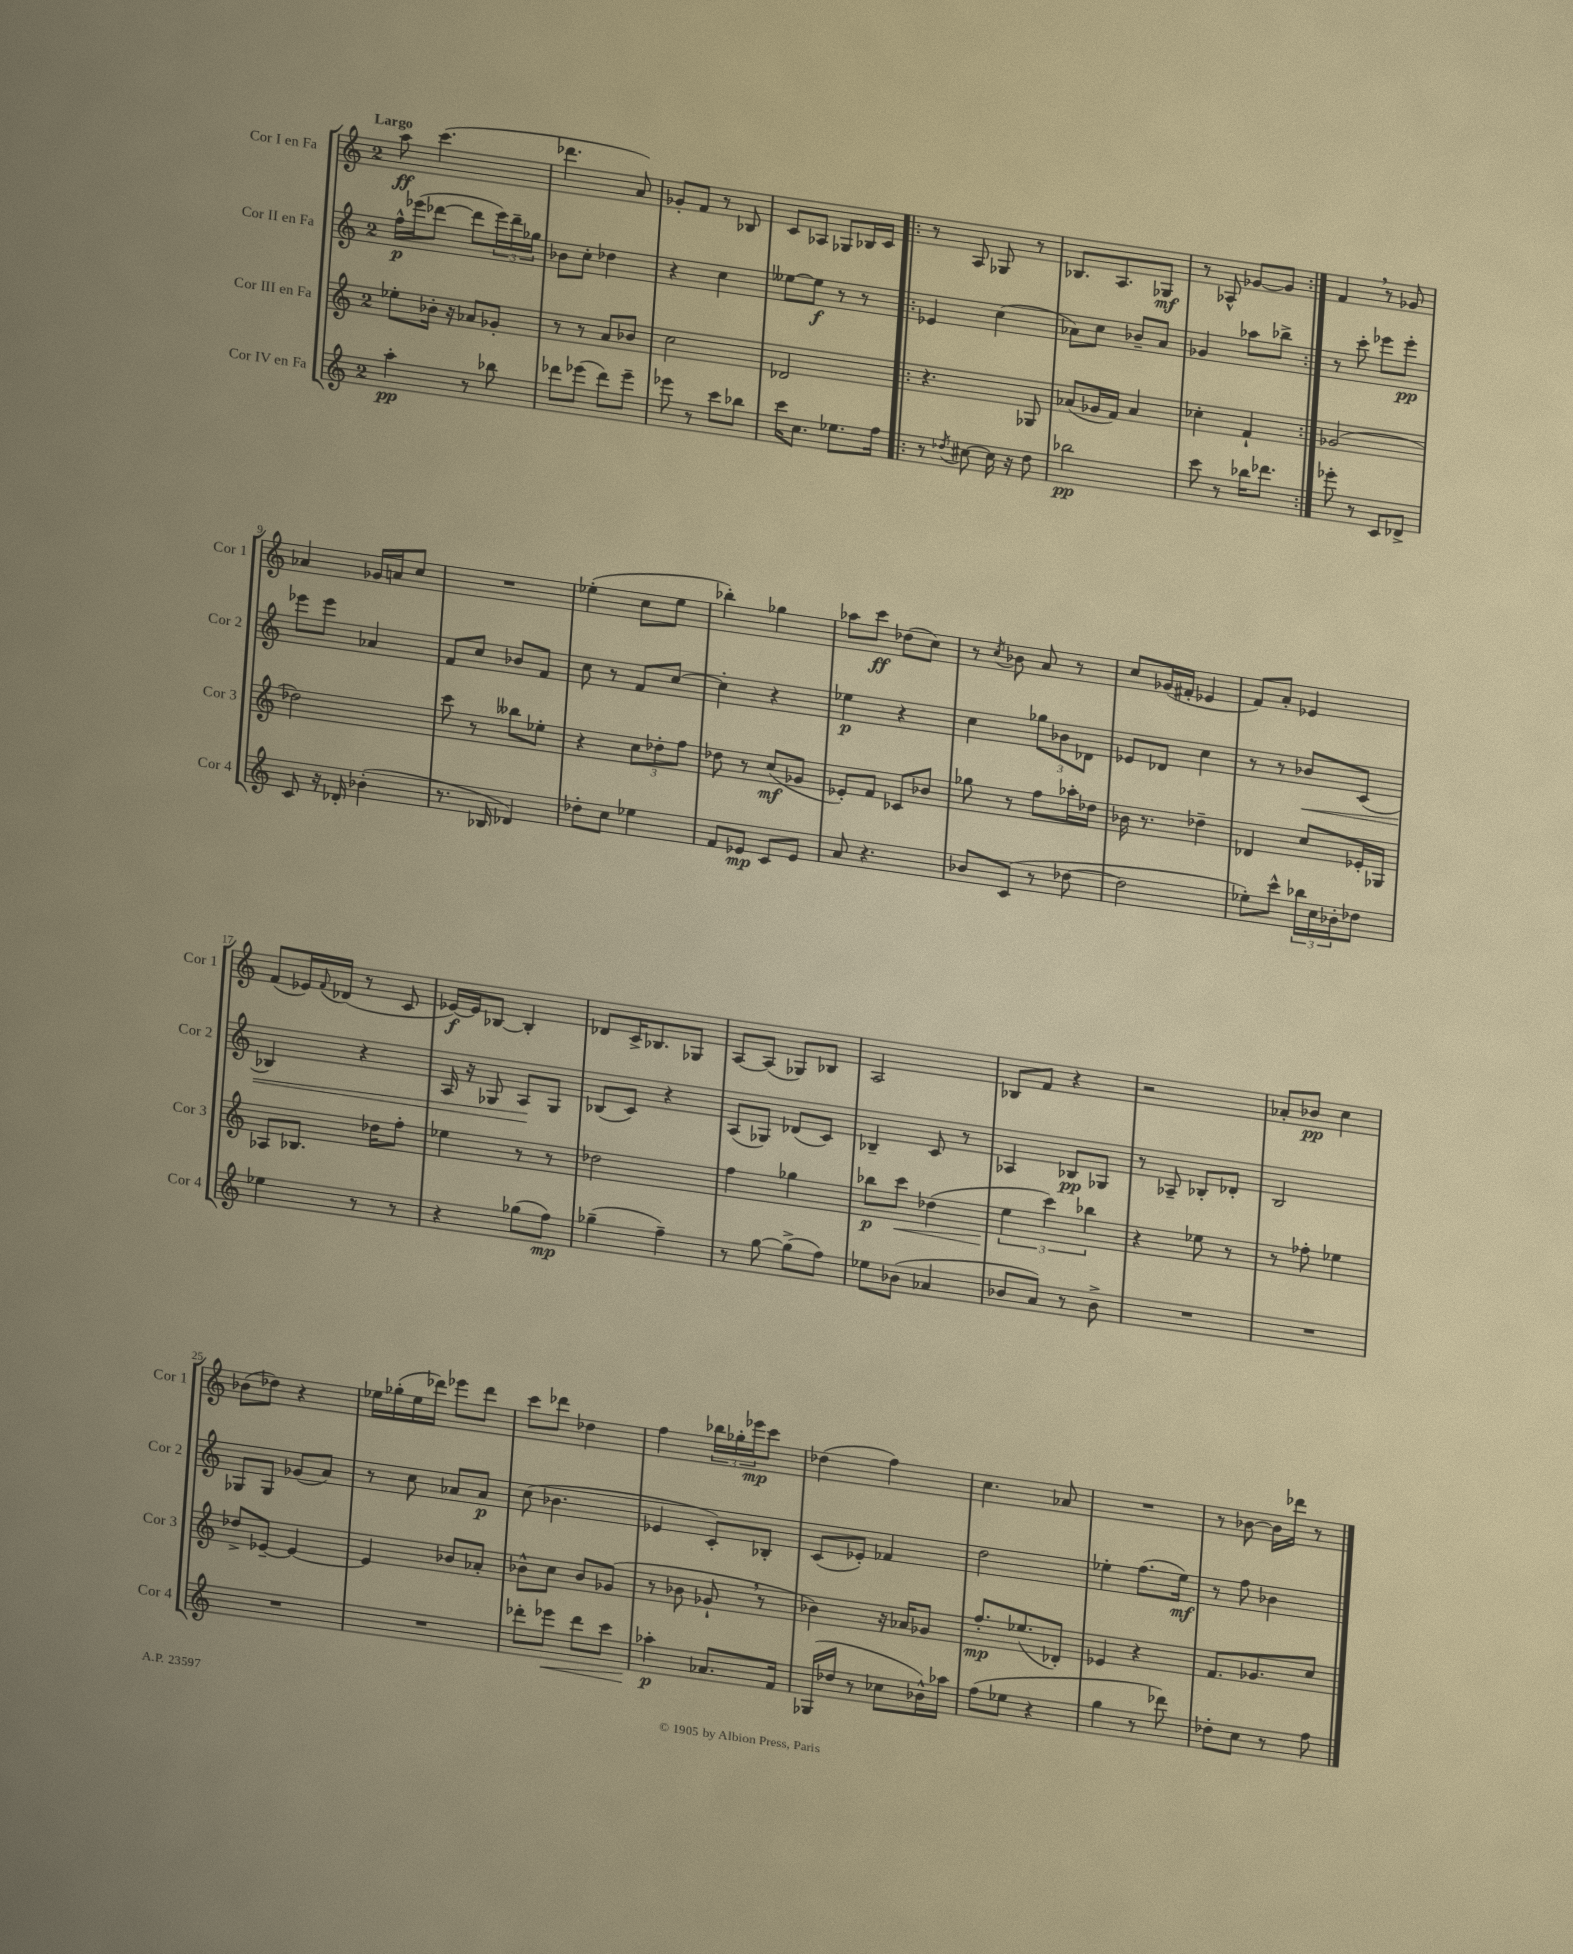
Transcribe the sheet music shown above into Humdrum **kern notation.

**kern	**dynam	**kern	**dynam	**kern	**dynam	**kern	**dynam
*part4	*part4	*part3	*part3	*part2	*part2	*part1	*part1
*staff4	*staff4	*staff3	*staff3	*staff2	*staff2	*staff1	*staff1
*I"Cor IV en Fa	*	*I"Cor III en Fa	*	*I"Cor II en Fa	*	*I"Cor I en Fa	*
*I'Cor 4	*	*I'Cor 3	*	*I'Cor 2	*	*I'Cor 1	*
*clefG2	*	*clefG2	*	*clefG2	*	*clefG2	*
*k[]	*	*k[]	*	*k[]	*	*k[]	*
*M2/4	*	*M2/4	*	*M2/4	*	*M2/4	*
=1	=1	=1	=1	=1	=1	=1	=1
!	!	!	!	!	!	!LO:TX:a:B:t=Largo	!
4aa'\	pp	8ee-X'\L	.	16ff^^\LL	p	8aa\	ff
.	.	.	.	(16eee-X\J	.	.	.
.	.	16b-X'\Jk	.	[8ddd-X\J	.	(4.ccc\	.
.	.	16r	.	.	.	.	.
8r	.	8a-X/L	.	8ddd-\L]	.	.	.
8bb-X\	.	8g-X'/J	.	24eee-\L)	.	.	.
.	.	.	.	24ddd-~\	.	.	.
.	.	.	.	24gg-X\JJ	.	.	.
=2	=2	=2	=2	=2	=2	=2	=2
8ddd-X\L	.	8r	.	8b-X\L	.	4.ddd-X\	.
(8eee-X\J	.	8r	.	8cc'\J	.	.	.
8ddd-\L)	.	8a/L	.	4dd-X\	.	.	.
8eee-~\J	.	8b-X/J	.	.	.	8a/)	.
=3	=3	=3	=3	=3	=3	=3	=3
8eee-X\	.	2cc\	.	4r	.	8g-X'/L	.
8r	.	.	.	.	.	8f/J	.
8ccc\L	.	.	.	4cc\	.	8r	.
8bb-X\J	.	.	.	.	.	8B-X/	.
=4	=4	=4	=4	=4	=4	=4	=4
16ccc\KL	.	2d-X/	.	[8ee--X\L	.	8c/L	.
8.cc\J	.	.	.	.	.	.	.
.	.	.	.	8ee--\J]	f	8A-X/J	.
8.ee-X\L	.	.	.	8r	.	8G-X/L	.
.	.	.	.	8r	.	16B-X/L	.
16ff\Jk	.	.	.	.	.	16c/JJ	.
=5!|:	=5!|:	=5!|:	=5!|:	=5!|:	=5!|:	=5!|:	=5!|:
8r	.	4.r	.	4e-X/	.	8r	.
8qdd-X/	.	.	.	.	.	.	.
[8cc#X\	.	.	.	.	.	8A/	.
16cc#\]	.	.	.	(4cc\	.	8G-X/	.
16r	.	.	.	.	.	.	.
8dd-\	.	8G-X/	.	.	.	8r	.
=6	=6	=6	=6	=6	=6	=6	=6
2bb-X\	pp	(8a-X/L	.	8a-X\L)	.	8.B-X/L	.
.	.	16g-X/L	.	8cc\J	.	.	.
.	.	16f/JJ)	.	.	.	8.A/	.
.	.	4a-/	.	8b-X~/L	.	.	.
.	.	.	.	8a-/J	.	8G-X/J	mf
=7	=7	=7	=7	=7	=7	=7	=7
8ccc\	.	4cc-X'\	.	4g-X/	.	8r	.
8r	.	.	.	.	.	8A-X^^/	.
16bb-X\KL	.	4f`/	.	8aa-X\L	.	[8g-X/L	.
8.ddd-X\J	.	.	.	.	.	.	.
.	.	.	.	8bb-X^\J	.	8g-/J]	.
=8:|!	=8:|!	=8:|!	=8:|!	=8:|!	=8:|!	=8:|!	=8:|!
8eee-X'\	.	(2g-X/	.	8r	.	4f,/	.
8r	.	.	.	8ccc'\	.	.	.
8c/L	.	.	.	8eee-X\L	.	8r	.
8d-X^/J	.	.	.	8eee-'\J	pp	8g-X/	.
!!LO:LB:g=z
=9	=9	=9	=9	=9	=9	=9	=9
8c/	.	2dd-X\)	.	8eee-X\L	.	4a-X/	.
16r	.	.	.	8eee-\J	.	.	.
16d-X'/	.	.	.	.	.	.	.
(4b-X'\	.	.	.	4a-X/	.	16g-X/LL	.
.	.	.	.	.	.	16an/J	.
.	.	.	.	.	.	8cc/J	.
=10	=10	=10	=10	=10	=10	=10	=10
8.r	.	8ccc\	.	8f/L	.	2r	.
.	.	8r	.	8cc/J	.	.	.
16B-X/	.	.	.	.	.	.	.
4d-X/)	.	8bb--X\L	.	8b-X/L	.	.	.
.	.	8ee-X'\J	.	8f/J	.	.	.
=11	=11	=11	=11	=11	=11	=11	=11
8dd-X'\L	.	4r	.	8cc\	.	(4ee-X'\	.
8cc\J	.	.	.	8r	.	.	.
4ee-X\	.	12cc\L	.	8f/L	.	8cc\L	.
.	.	12dd-X'\	.	.	.	.	.
.	.	.	.	[8cc/J	.	8ee-\J	.
.	.	12ff\J	.	.	.	.	.
=12	=12	=12	=12	=12	=12	=12	=12
8f/L	.	8dd-X\	.	4cc'\]	.	4bb-X'\)	.
8e-X/J	mp	8r	.	.	.	.	.
8c/L	.	(8cc/L	mf	4r	.	4gg-X\	.
8e-/J	.	8g-X/J	.	.	.	.	.
=13	=13	=13	=13	=13	=13	=13	=13
8a/	.	8e-X'/L)	.	4ee-X\	p	8aa-X\L	.
4.r	.	8f/J	.	.	.	8ccc\J	ff
.	.	8c-X/L	.	4r	.	(8dd-X\L	.
.	.	8b-X/J	.	.	.	8cc\J)	.
=14	=14	=14	=14	=14	=14	=14	=14
8b-X/L	.	8gg-X\	.	4cc\	.	8r	.
.	.	.	.	.	.	8qcc/	.
(8c/J	.	8r	.	.	.	8b-X\	.
8r	.	8ff\L	.	12gg-X\L	.	8a/	.
.	.	.	.	12b-X\	.	.	.
[8dd-X\	.	16aa-X'\L	.	.	.	8r	.
.	.	.	.	12d-X\J	.	.	.
.	.	16dd-X\JJ	.	.	.	.	.
=15	=15	=15	=15	=15	=15	=15	=15
2dd-\]	.	16b-X\	.	8e-X/L	.	8cc/L	.
.	.	8.r	.	.	.	.	.
.	.	.	.	8d-X/J	.	(16g-X/L	.
.	.	.	.	.	.	16f#X'/JJ	.
.	.	4dd-X~\	.	4cc\	.	4e-X/	.
=16	=16	=16	=16	=16	=16	=16	=16
8ee-X'\L)	.	4d-X/	.	8r	.	8f/L)	.
8ccc^^\J	.	.	.	8r	.	8a'/J	.
!	!	!	!	!	!LO:HP:b	!	!
24bb-X\LL	.	8cc/L	.	8b-X/L	<	4e-X/	.
24cc\	.	.	.	.	.	.	.
24b-X'\J	.	.	.	.	.	.	.
8dd-X\J	.	16e-X'/L	.	(8c/J	.	.	.
.	.	16G-X/JJ	.	.	.	.	.
!!LO:LB:g=z
=17	=17	=17	=17	=17	=17	=17	=17
4ee-X\	.	8A-X/L	.	4B-X/)	.	(8f/L	.
.	.	8.B-X/J	.	.	.	16e-X/L)	.
.	.	.	.	.	.	8qqf/	.
.	.	.	.	.	.	(16d-X/JJ	.
8r	.	.	.	4r	.	8r	.
.	.	16dd-X\KL	.	.	.	.	.
8r	.	8ff'\J	.	.	.	8c/	.
=18	=18	=18	=18	=18	=18	=18	=18
4r	.	4ee-X\	.	16A/	.	[16e-X/LL)	f
.	.	.	.	16r	.	16e-/J]	.
.	.	.	.	8G-X/	.	[8B-X/J	.
(8gg-X\L	.	8r	.	8A/L	.	4B-'/]	.
8ff\J)	mp	8r	.	8G-/J	[	.	.
=19	=19	=19	=19	=19	=19	=19	=19
(4gg-X~\	.	2dd-X\	.	(8B-X/L	.	8d-X/L	.
.	.	.	.	8c/J)	.	16c^/K	.
.	.	.	.	.	.	8.B-X/	.
4ff~\)	.	.	.	4r	.	.	.
.	.	.	.	.	.	8G-X/J	.
=20	=20	=20	=20	=20	=20	=20	=20
8r	.	4ff\	.	(8A/L	.	[8A/L	.
[8gg\	.	.	.	8G-X/J)	.	(8A/J]	.
(8gg^\L]	.	4gg-X\	.	(8d-X/L	.	8G-X/L)	.
8ff\J)	.	.	.	8c/J)	.	8B-X/J	.
=21	=21	=21	=21	=21	=21	=21	=21
8ee-X\L	.	8bb-X\L	p	4B-X~/	.	2A/	.
!	!	!	!LO:HP:b	!	!	!	!
(8b-X\J	.	8ccc\J	<	.	.	.	.
4a-X/	.	(4dd-X\	.	8c/	.	.	.
.	.	.	.	8r	.	.	.
=22	=22	=22	=22	=22	=22	=22	=22
8b-X/L	.	6ee\	.	4A-X/	.	8B-X/L	.
8a/J)	.	.	.	.	.	8f/J	.
.	.	6ccc\)	[	.	.	.	.
8r	.	.	.	8B-X/L	pp	4r	.
.	.	6bb-X\	.	.	.	.	.
8b-^\	.	.	.	8G-X/J	.	.	.
=23	=23	=23	=23	=23	=23	=23	=23
2r	.	4r	.	8r	.	2r	.
.	.	.	.	8A-X~/	.	.	.
.	.	8ee-X\	.	8B-X'/L	.	.	.
.	.	8r	.	8d-X'/J	.	.	.
=24	=24	=24	=24	=24	=24	=24	=24
2r	.	8r	.	2B/	.	8a-X'/L	.
.	.	8ff-X'\	.	.	.	8b-X/J	pp
.	.	4ee-X\	.	.	.	4cc\	.
!!LO:LB:g=z
=25	=25	=25	=25	=25	=25	=25	=25
2r	.	8dd-X^/L	.	8G-X/L	.	(8b-X\L	.
.	.	[8e-X~/J	.	8G-/J	.	8dd-X\J)	.
.	.	4e-/_	.	(8g-X/L	.	4r	.
.	.	.	.	8a/J)	.	.	.
=26	=26	=26	=26	=26	=26	=26	=26
2r	.	4e-/]	.	8r	.	16ee-X\LL	.
.	.	.	.	.	.	(16gg-X'\	.
.	.	.	.	8cc\	.	16ee-\	.
.	.	.	.	.	.	16ddd-X\JJ)	.
.	.	8b-X/L	.	8a-X/L	.	8eee-X\L	.
.	.	8a-X'/J	.	8a-/J	p	8ddd-\J	.
=27	=27	=27	=27	=27	=27	=27	=27
8ddd-X'\L	.	8b-X^^\L	.	(8cc\	.	8ccc\L	.
!	!LO:HP:b	!	!	!	!	!	!
8eee-X\J	<	8cc\J	.	4.b-X\	.	8ddd-X\J	.
8ddd-\L	.	8b-/L	.	.	.	4dd-X\	.
8ccc\J	.	(8g-X/J	.	.	.	.	.
=28	=28	=28	=28	=28	=28	=28	=28
4aa-X'\	p	8r	.	4e-X/	.	4ff\	.
.	.	8b-X\	.	.	.	.	.
8.a-X/L	[	8g-X`,/	.	8c'/L)	.	24bb-X\LL	.
.	.	.	.	.	.	24gg-X'\	.
.	.	.	.	.	.	24eee-X\J	mp
.	.	8r	.	8B-X'/J	.	8ccc\J	.
16f/Jk	.	.	.	.	.	.	.
=29	=29	=29	=29	=29	=29	=29	=29
(16G-X/LL	.	4b-X\)	.	(8c/L	.	(4dd-X\	.
16dd-X/JJ	.	.	.	.	.	.	.
8r	.	.	.	8e-X'/J)	.	.	.
8cc-X\L	.	16r	.	4f-X/	.	4ff\)	.
.	.	16a-X/KL	.	.	.	.	.
16b-X^^\L)	.	8g-X/J	.	.	.	.	.
16aa-X\JJ	.	.	.	.	.	.	.
=30	=30	=30	=30	=30	=30	=30	=30
(8ff\L	.	8.ff'/L	mp	2dd\	.	4.cc\	.
8ee-X\J	.	.	.	.	.	.	.
.	.	(8.ee-X/	.	.	.	.	.
4r	.	.	.	.	.	.	.
.	.	8d-X'/J)	.	.	.	8a-X/	.
=31	=31	=31	=31	=31	=31	=31	=31
4gg\	.	4e-X/	.	4ee-X'\	.	2r	.
8r	.	4r	.	(8.ff\L	.	.	.
8ddd-X\)	.	.	.	.	.	.	.
.	.	.	.	16ee-\Jk)	mf	.	.
=32	=32	=32	=32	=32	=32	=32	=32
8dd-X'\L	.	8.f/L	.	8r	.	8r	.
8cc\J	.	.	.	8ff\	.	[8b-X\	.
.	.	8.g-X/	.	.	.	.	.
8r	.	.	.	4b-X\	.	16b-\LL]	.
.	.	.	.	.	.	16ddd-X\JJ	.
8ff\	.	8cc/J	.	.	.	8r	.
==	==	==	==	==	==	==	==
*-	*-	*-	*-	*-	*-	*-	*-
